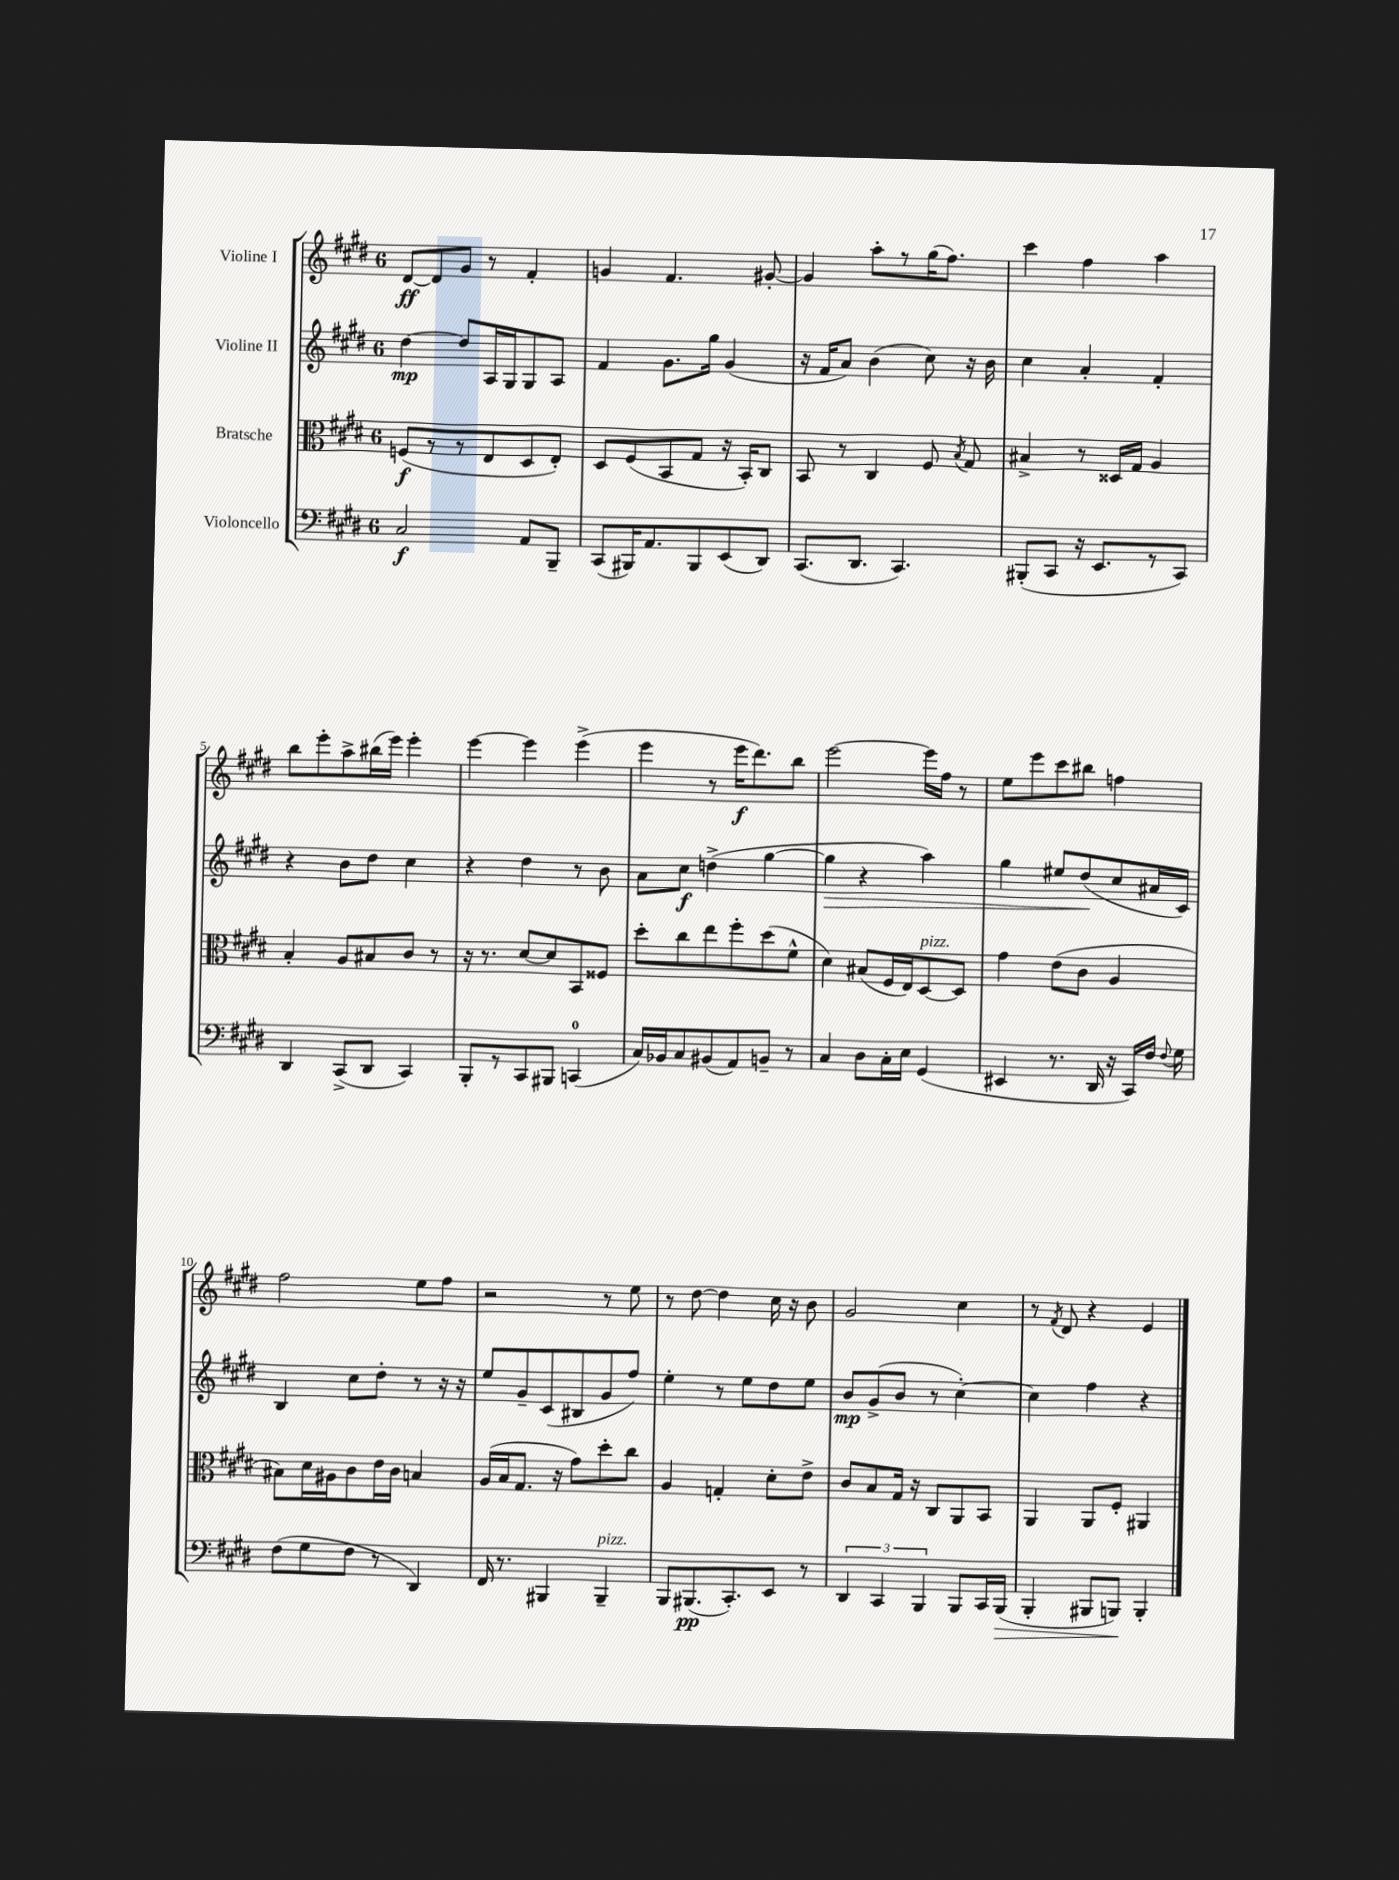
<<
\new StaffGroup <<
\new Staff = "s0" \with { instrumentName = "Violine I" } {
    \clef treble \key e \major \once \override Staff.TimeSignature.style = #'single-digit \time 6/8
    \autoBeamOff dis'8[~\ff dis'8 gis'8] r8 fis'4-. |
    g'4 fis'4. gis'8~-. |
    gis'4 a''8[-. r8 gis''16( fis''8.]) |
    cis'''4 fis''4 a''4 |
    b''8[ e'''8-. a''8-> bis''16( e'''16]) e'''4-. |
    e'''4~ e'''4 e'''4->( |
    e'''4 r8 e'''16[\f dis'''8.) b''8] |
    e'''2~ e'''16[ fis''16] r8 |
    e''8[ e'''8 cis'''8 bis''8] f''4 |
    fis''2 e''8[ fis''8] |
    r2 r8 e''8 |
    r8 dis''8~ dis''4 cis''16 r16 b'8 |
    gis'2 cis''4 |
    r8 \acciaccatura { fis'8 } dis'8 r4 e'4 \bar "|." |
}
\new Staff = "s1" \with { instrumentName = "Violine II" } {
    \clef treble \key e \major \once \override Staff.TimeSignature.style = #'single-digit \time 6/8
    \autoBeamOff dis''4~\mp dis''8[ a16 gis16 gis8 a8] |
    fis'4 gis'8.[ gis''16] gis'4( |
    r16 fis'16[ a'8]) b'4( cis''8) r16 b'16 |
    cis''4 a'4-. fis'4-. |
    r4 b'8[ dis''8] cis''4 |
    r4 dis''4 r8 b'8 |
    a'8[ cis''8]\f d''4->( gis''4~ |
    gis''4\> r4 a''4) |
    gis''4 eis''8[ dis''8\!( cis''8 ais'16 cis'16]) |
    b4 cis''8[ dis''8]-. r8 r16 r16 |
    e''8[ gis'8-- cis'8( bis8 gis'8 fis''8]) |
    e''4-. r8 e''8[ dis''8 e''8] |
    b'8[\mp gis'8->( b'8] r8 cis''4~-.) |
    cis''4 fis''4 r4 \bar "|." |
}
\new Staff = "s2" \with { instrumentName = "Bratsche" } {
    \clef alto \key e \major \once \override Staff.TimeSignature.style = #'single-digit \time 6/8
    \autoBeamOff f8[\f( r8 r8 e8 dis8 e8]-.) |
    dis8[ fis8( b,8 gis8] r16 b,16[-.) cis8] |
    b,8 r8 cis4 fis8 \acciaccatura { b8 } gis8 |
    bis4-> r8 disis16[ gis16] a4 |
    b4-. a8[ bis8 cis'8] r8 |
    r16 r8. dis'8[~ dis'8 b,8 fisis8] |
    dis''8[-. cis''8 e''8 fis''8-. dis''8( fis'8]-^ |
    dis'4) bis8[( fis16 e16) dis8~^\markup { \italic "pizz." } dis8] |
    gis'4 e'8[( cis'8] a4 |
    bis8[) dis'16 ais16 cis'8 e'16 cis'16] b4 |
    a16[( b16 gis8.] r16 gis'8[) dis''8-. cis''8] |
    a4 g4-. dis'8[-. e'8]-> |
    cis'8[ b8 gis16] r16 cis8[ a,8 b,8] |
    a,4 a,8[ fis8]-. ais,4 \bar "|." |
}
\new Staff = "s3" \with { instrumentName = "Violoncello" } {
    \clef bass \key e \major \once \override Staff.TimeSignature.style = #'single-digit \time 6/8
    \autoBeamOff cis2\f a,8[ b,,8]-- |
    cis,8[( bis,,16) a,8. bis,,8 e,8( dis,8]) |
    cis,8.[( dis,8.] cis,4.) |
    bis,,8[-.( cis,8] r16 e,8.[ r8 cis,8]) |
    dis,4 cis,8[->( dis,8] cis,4) |
    b,,8[-. r8 cis,8 bis,,8] c,4-0( |
    cis16[) bes,16 cis8 bis,8( a,8) b,8]-- r8 |
    cis4 dis8[ cis16-. e16] gis,4( |
    eis,4 r8. dis,16 r16 cis,16[) fis16] \appoggiatura { fis8 } gis16 |
    fis8[( gis8 fis8] r8 dis,4) |
    fis,16 r8. bis,,4 bis,,4--^\markup { \italic "pizz." } |
    b,,8[ bis,,8.\pp( cis,8.-.) e,8] r8 |
    \tuplet 3/2 { dis,4 cis,4 b,,4 } b,,8[ cis,16 b,,16]\>( |
    b,,4-. bis,,8[ b,,8]\!) b,,4-. \bar "|." |
}
>>
>>
